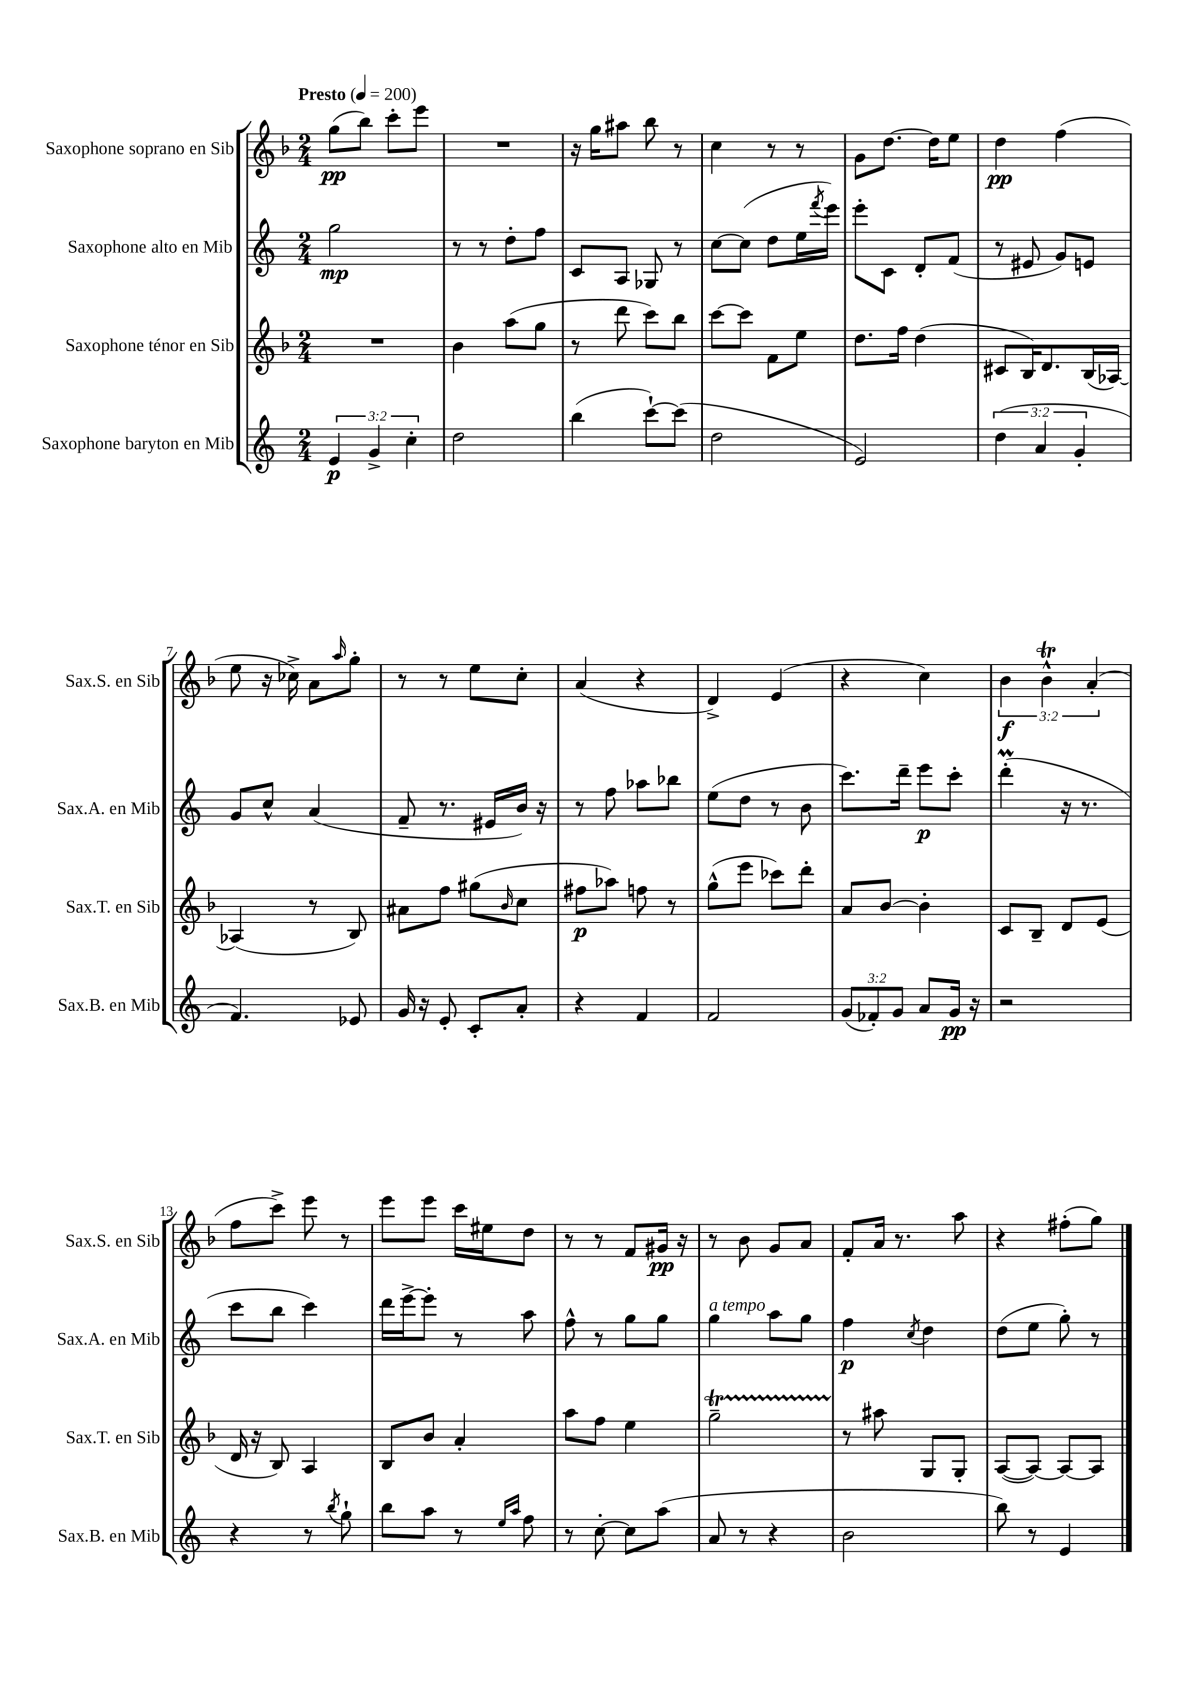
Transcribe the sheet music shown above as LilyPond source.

<<
\new StaffGroup <<
\new Staff = "s0" \with { instrumentName = "Saxophone soprano en Sib" shortInstrumentName = "Sax.S. en Sib" } {
    \clef treble \key f \major \numericTimeSignature \time 2/4 \override Staff.TupletNumber.text = #tuplet-number::calc-fraction-text \tempo "Presto" 4 = 200
    g''8\pp( bes''8) c'''8-. e'''8 |
    R2 |
    r16 g''16 ais''8 bes''8 r8 |
    c''4 r8 r8 |
    g'8 d''8.~ d''16 e''8 |
    d''4\pp f''4( |
    e''8 r16 ces''16->) a'8 \grace { a''16 } g''8-. |
    r8 r8 e''8 c''8-. |
    a'4( r4 |
    d'4->) e'4( |
    r4 c''4) |
    \tuplet 3/2 { bes'4\f bes'4-^\trill a'4-.( } |
    f''8 c'''8->) e'''8 r8 |
    e'''8 e'''8 c'''16 eis''16 d''8 |
    r8 r8 f'8 gis'16\pp r16 |
    r8 bes'8 g'8 a'8 |
    f'8-. a'16 r8. a''8 |
    r4 fis''8-.( g''8) \bar "|." |
}
\new Staff = "s1" \with { instrumentName = "Saxophone alto en Mib" shortInstrumentName = "Sax.A. en Mib" } {
    \clef treble \key c \major \numericTimeSignature \time 2/4
    g''2\mp |
    r8 r8 d''8-. f''8 |
    c'8 a8 ges8 r8 |
    c''8~ c''8( d''8 e''16 \acciaccatura { f'''8 } e'''16) |
    e'''8-. c'8 d'8-. f'8( |
    r8 eis'8 g'8) e'8 |
    g'8 c''8-^ a'4( |
    f'8-- r8. eis'16 b'16) r16 |
    r8 f''8 aes''8 bes''8 |
    e''8( d''8 r8 b'8 |
    c'''8.) d'''16-- e'''8\p c'''8-. |
    d'''4-.\prall( r16 r8. |
    c'''8 b''8 c'''4) |
    d'''16 e'''16~-> e'''8-. r8 a''8 |
    f''8-^ r8 g''8 g''8 |
    g''4^\markup { \italic "a tempo" } a''8 g''8 |
    f''4\p \acciaccatura { c''8 } d''4 |
    d''8( e''8 g''8-.) r8 \bar "|." |
}
\new Staff = "s2" \with { instrumentName = "Saxophone ténor en Sib" shortInstrumentName = "Sax.T. en Sib" } {
    \clef treble \key f \major \numericTimeSignature \time 2/4
    R2 |
    bes'4 a''8( g''8 |
    r8 d'''8 c'''8) bes''8 |
    c'''8~ c'''8 f'8 e''8 |
    d''8. f''16 d''4( |
    cis'8 bes16) d'8. bes16( aes16~) |
    aes4( r8 bes8) |
    ais'8 f''8 gis''8( \grace { bes'16 } c''8 |
    fis''8\p aes''8) f''8 r8 |
    g''8-^( e'''8 ces'''8) d'''8-. |
    a'8 bes'8~ bes'4-. |
    c'8 bes8-- d'8 e'8( |
    d'16 r16 bes8) a4 |
    bes8 bes'8 a'4-. |
    a''8 f''8 e''4 |
    g''2--\startTrillSpan |
    r8\stopTrillSpan ais''8 g8 g8-. |
    a8~( a8~) a8~ a8 \bar "|." |
}
\new Staff = "s3" \with { instrumentName = "Saxophone baryton en Mib" shortInstrumentName = "Sax.B. en Mib" } {
    \clef treble \key c \major \numericTimeSignature \time 2/4 \override Staff.TupletNumber.text = #tuplet-number::calc-fraction-text
    \tuplet 3/2 { e'4\p g'4-> c''4-. } |
    d''2 |
    b''4( c'''8~-!) c'''8( |
    d''2 |
    e'2) |
    \tuplet 3/2 { d''4( a'4 g'4-. } |
    f'4.) ees'8 |
    g'16 r16 e'8-. c'8-. a'8-. |
    r4 f'4 |
    f'2 |
    \tuplet 3/2 { g'8( fes'8-.) g'8 } a'8 g'16\pp r16 |
    r2 |
    r4 r8 \acciaccatura { b''8 } g''8-! |
    b''8 a''8 r8 \grace { e''16 a''16 } f''8 |
    r8 c''8~-. c''8 a''8( |
    a'8 r8 r4 |
    b'2 |
    b''8) r8 e'4 \bar "|." |
}
>>
>>
